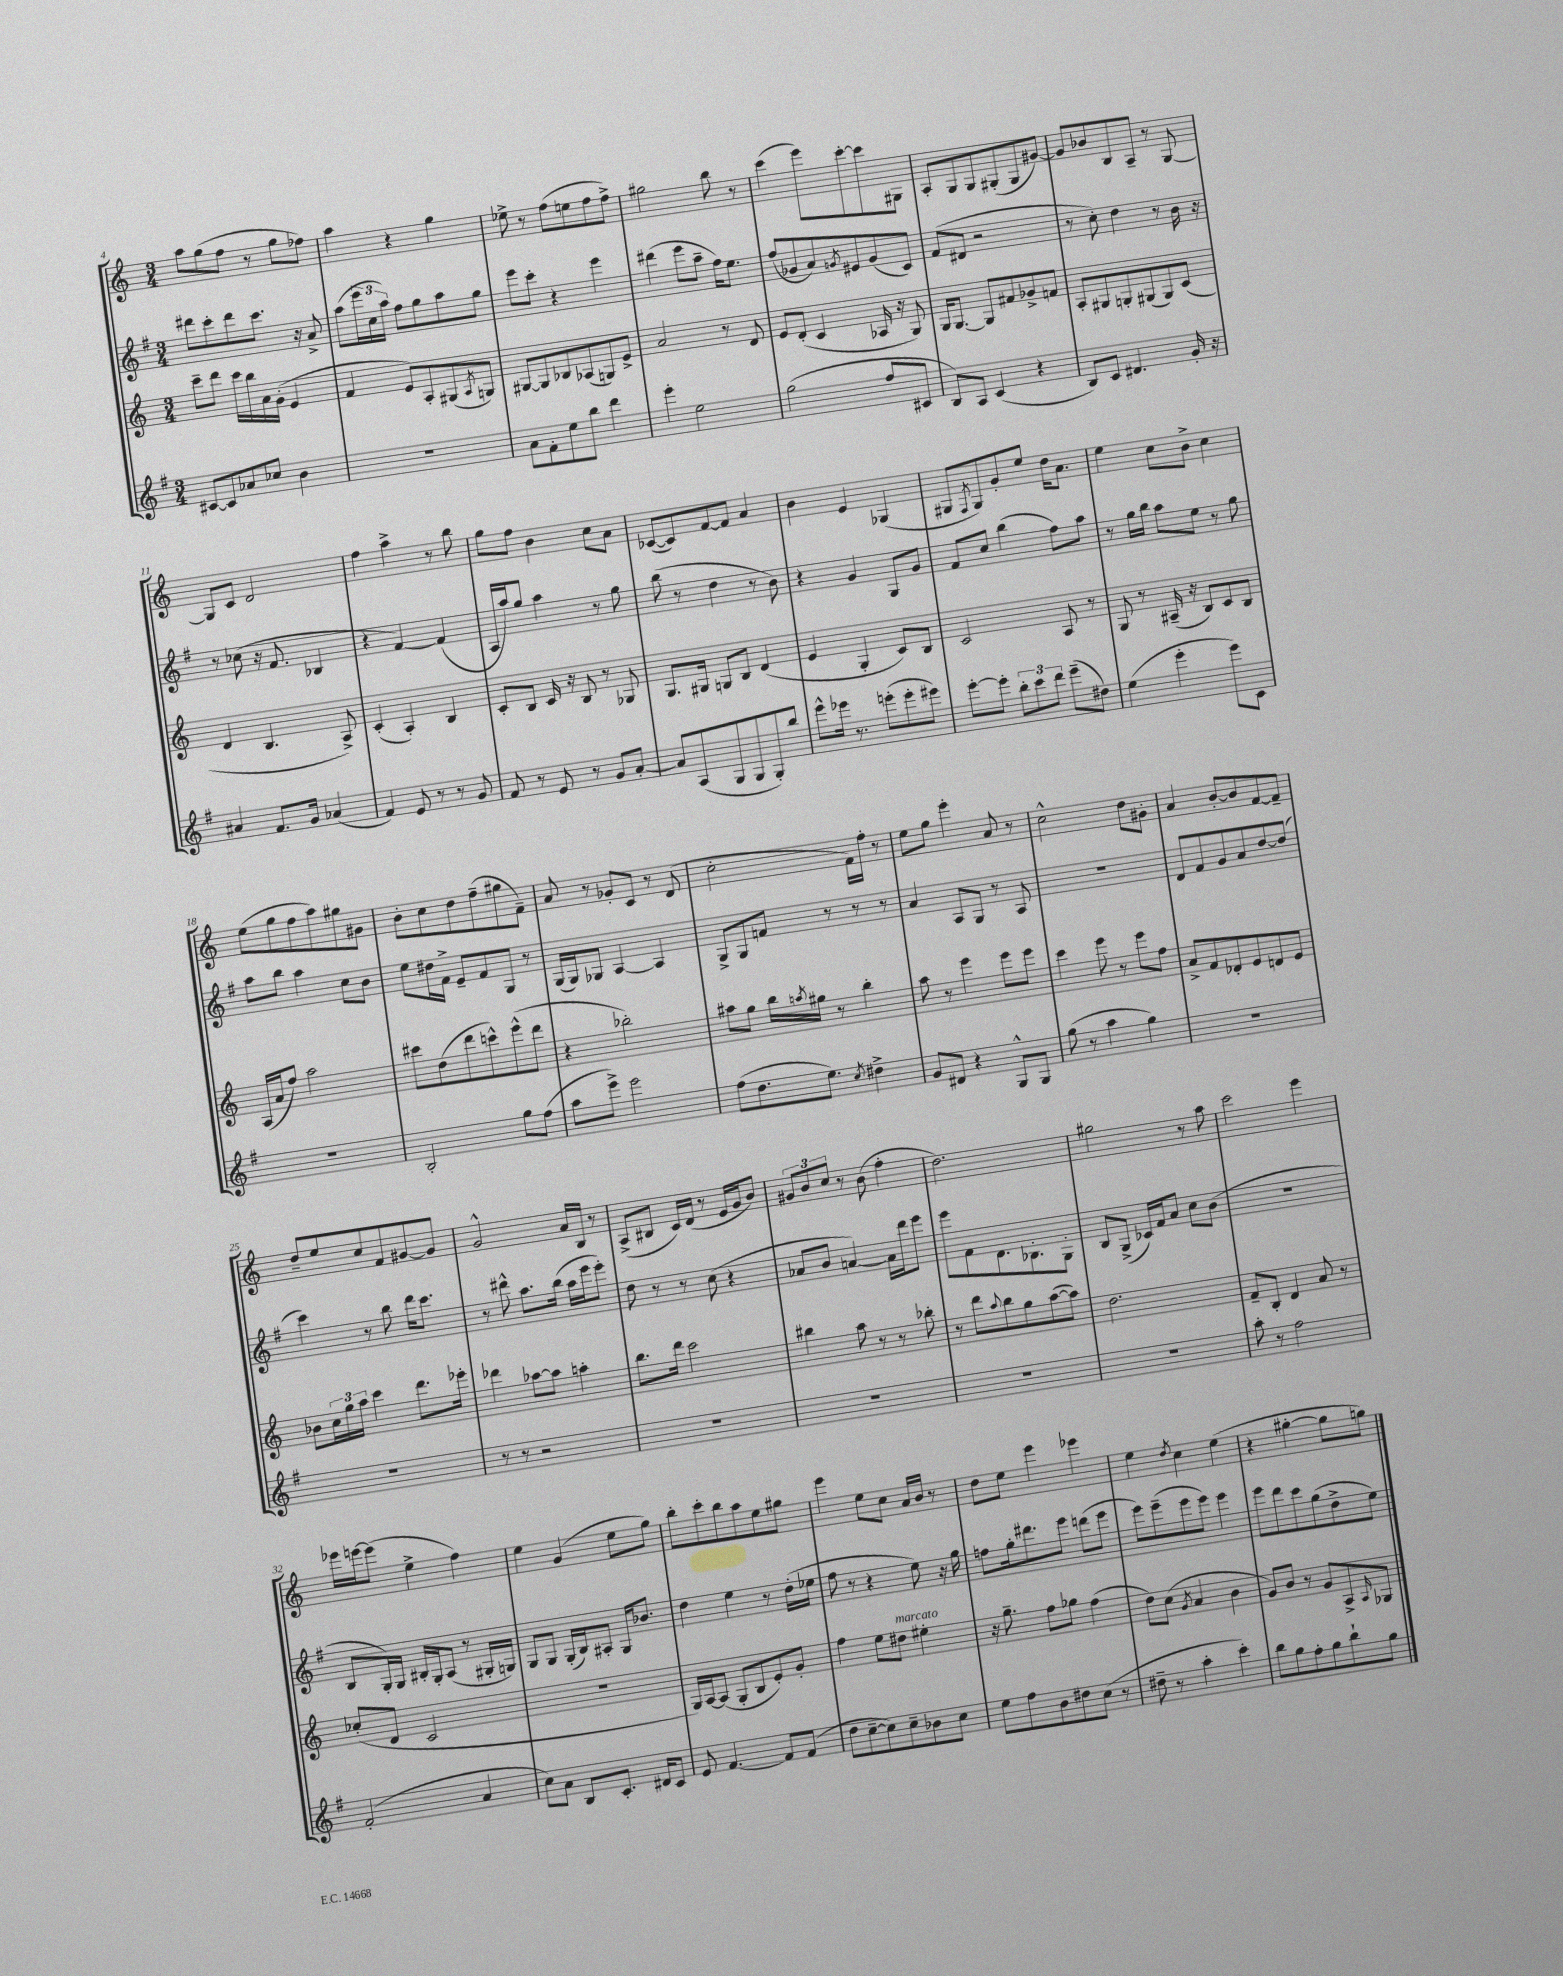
<<
\new StaffGroup <<
\new Staff = "s0" {
    \clef treble \key c \major \numericTimeSignature \time 3/4
    a''8 g''8( f''8 r8 g''8 fes''8) |
    a''4 r4 g''4 |
    ees''8-> r8 f''8( e''8 f''8 f''8->) |
    gis''2 b''8 r8 |
    c'''4( e'''8) c'''8~-. c'''8 gis8 |
    a8-. g8 g8 gis8-.( gis8 gis'8~) |
    gis'8 bes'8 b8 a8-- r8 g8~ |
    g8 c'8 d'2 |
    f''4 a''4-> r8 b''8 |
    g''8 f''8 b'4 c''8 a'8 |
    ces'8~( ces'8) f'8~ f'8 a'4 |
    b'4 e'4 ges4( |
    gis8 \acciaccatura { f8 } gis8) g'8-. e''8 d''16 a'8. |
    e''4 c''8 b'8-> c''4 |
    e''8( g''8 f''8 a''8) gis''8 gis'8 |
    b'8-. c''8 d''8 f''8--( gis''8 f'8--) |
    a'8 r8 ges'8-. c'8 r8 d'8( |
    c''2-. f'16) f''16-. r8 |
    e''8 g''8 e'''4-. a'8 r8 |
    c''2-^ d''8 gis'8-. |
    a'4 b'8~-. b'8 f'8~ f'8-- |
    d''8-- e''8 c''8 f'8 gis'8~ gis'8 |
    g'2-^ a'16 b16 r8 |
    a8->( bis8 c'16) d'16( r8 e'16 g'16 b'8) |
    \tuplet 3/2 { gis'8 b'8 c''8 } r8 b'8( f''4-. |
    d''2.) |
    gis''2 r8 a''8 |
    c'''2 e'''4 |
    ees'''16 e'''16~ e'''8( e''4-> f''4) |
    e''4 g'4( e''8 g''8) |
    b''8-. c'''8-. b''8 a''8 e''8 gis''8 |
    e'''4 e''8 c''8 a'16 b'16 r8 |
    d''8 e''8 e'''4 ees'''4 |
    e''4 \acciaccatura { d''8 } c''4 e''4( |
    r4 gis''4~-. gis''8 g''8) \bar "|." |
}
\new Staff = "s1" {
    \clef treble \key g \major \numericTimeSignature \time 3/4
    dis'''8 c'''8-. dis'''8 c'''8. r16 a'8-> |
    a''8( \tuplet 3/2 { e'''16 c''16 a''16) } fis''8 g''8 a''8 g''8 |
    e'''8 c'''8-. r4 e'''4 |
    dis'''4( e'''8 a''8-- fis''16) e''8. |
    fis''8( ges'8 a'8) \acciaccatura { g'8 } eis'8 g'8( c'8) |
    fis'8( dis'8 r2 |
    r8 c''8-.) d''4 r8 b'16 r16 |
    r8 ces''8( r16 fis'8. bes4 |
    r4 fis'4~) fis'4( |
    a16 a''16) g''8 a''4 r8 g''8 |
    b''8( r8 d''4 r8 b'8) |
    r4 g'4 g8 g'8 |
    fis'8 c''8 b''4( fis''8) a''8 |
    r8 g''16 b''16 a''8 e''8 r8 g''8 |
    a''8 b''8 a''4 c''8 b'8 |
    e''8 dis''16 fis'16-> e'8-- fis'8 g8 r8 |
    g16( g16) ges8 a4~ a4 |
    g8-> g8 f'8 r8 r8 r8 |
    a'4 a8 g8 r8 a8 |
    R2. |
    d'8 fis'8 g'8 a'8 d''8~ d''8( |
    c'''4) r8 b''8 d'''16 c'''8. |
    r8 dis'''8-^ a''8. b''16( a''16 e'''16 e'''8-.) |
    d''8 r8 r8 c''8( r4 |
    aes'8 b'8 a'4~) a'16 d'''16 e'''8 |
    e'''8 fis'8 d'8. bes8.-. g8-. |
    b8 g8->( ces'16) fis'16 a'8 c''8 b'8( |
    R2. |
    b8 g16-.) g16 bis16-. g16-. a8( r8 gis16-. g16) |
    g8 g8 g16-.( b16) ais8-. g16 bes'8. |
    d''4 e''4 r8 d''16-.( ees''16 |
    fis''8 r8 r4 e''8) r16 g''16 |
    f''8 g''16-. dis'''8. e'''8 d'''8( e'''8 |
    e'''8) e'''8--( e'''8 e'''8) e'''4 |
    e'''8 d'''8 c'''8 g''8( d''8-> e''8) \bar "|." |
}
\new Staff = "s2" {
    \clef treble \key c \major \numericTimeSignature \time 3/4
    c'''8-- d'''8 c'''16 b''16 a'16 g'16-.( e'4 |
    f'4 e'8) a8-. gis8( \acciaccatura { a8 } g8) |
    gis8~ gis8 bes8 aes8( g8) e'8-> |
    a'2 r8 d'8 |
    e'8 d'8-.( c'4 aes16 r16 g8) |
    g16 g8.~ g8 fis'8 ges'8-> f'8 |
    a8-. gis8 g8-. gis8( gis8) c'8( |
    d'4 b4. a8->) |
    c'4-.( a4-.) b4 |
    c'8-. b8 c'16 r16 b8 r8 ges8 |
    g8. gis16 g8 b8 d'4( |
    e'4 g4-. c'8) b8 |
    c'2 a8 r8 |
    g8 r8 ais16--( r16 b8) c'8 b8 |
    a16( a'16 f''8) a''2 |
    cis'''8 d''8( d'''8 c'''8-^) e'''8-^( d'''8 |
    r4 bes''2-.) |
    ais''8 g''8 b''16 \acciaccatura { a''8 } gis''16 r8 b''4-. |
    a''8 r8 e'''4 e'''8 e'''8 |
    c'''4 e'''8 r8 e'''8 f''8 |
    a'8-> f'8 des'8-. e'8 d'8 e'8 |
    bes'8 \tuplet 3/2 { c''16 g''16 a''16 } c'''4 d'''8. ees'''16-. |
    des'''4 aes''8~ aes''8 a''4-. |
    b''8. d'''16 c'''2 |
    bis''4 a''8 r8 r8 bes''8-. |
    r8 d'''8 \appoggiatura { a''8 } b''8 g''8 a''8~( a''8) |
    d''2. |
    f'8-- b8-. d'4 a'8 r8 |
    ces''8-.( d'8 c'2 |
    R2. |
    g16) a16~ a8( g8-. b8 e'8-.) g'8-. |
    f''4 e''8 dis''8^\markup { \italic "marcato" } eis''4-. |
    r16 g''8.-- f''8 ges''8 f''4( |
    d''8) c''8( \acciaccatura { g'8 } a'4 b'4 |
    g'8) b'8 r8 g'8 a8-> \grace { a16 } ges8 \bar "|." |
}
\new Staff = "s3" {
    \clef treble \key g \major \numericTimeSignature \time 3/4
    cis'8~ cis'8 aes'8 ces''8 b'4 |
    R2. |
    a'8 fis'8-. e''8 b''8 d'''4 |
    e'''4-. e''2 |
    g''2( fis''8 cis'8 |
    b8) a8 c'4( r4 |
    b8) c'8 dis'4. g'16-. r16 |
    ais'4 fis'8. g'16 aes'4( |
    fis'4) e'8 r8 r8 g'8 |
    fis'8 r8 e'8 r8 g'8 a'8~-. |
    a'8 a8( g8 g8 g8-.) b''8 |
    e'''8-^ ees'''16 r8. e'''8-.( e'''8-. eis'''8) |
    e'''8~-. e'''8-. \tuplet 3/2 { b''8-. c'''8 d'''8 } e'''8--( dis''8) |
    e''4( e'''4-. e'''8) c'8 |
    R2. |
    b2-. g''8 fis''8( |
    a''8 e'''8->) e'''2 |
    fis''8( d''8. e''8.) \acciaccatura { c''8 } dis''4-> |
    g'8 dis'8 r4 g8-^ g8 |
    g''8( r8 a''4 g''4) |
    R2. |
    R2. |
    r8 r8 r2 |
    R2. |
    R2. |
    R2. |
    R2. |
    a''8-. r8 fis''2 |
    fis'2-.( a'4 |
    c''8) a'8 b8 c'8.-. dis'16 c'8 |
    e'8 fis'4.~ fis'8 fis'8( |
    d''8 c''8~-- c''8) c''8-- bes'8 c''8 |
    e''8 fis''8 b'8 dis''8 c''8( r8 |
    dis''8-- r8 a''4-. c'''4-.) |
    b''8 g''8 fis''8-. g''8 b''8-! g''8 \bar "|." |
}
>>
>>
\layout { \context { \Score currentBarNumber = #4 } }
